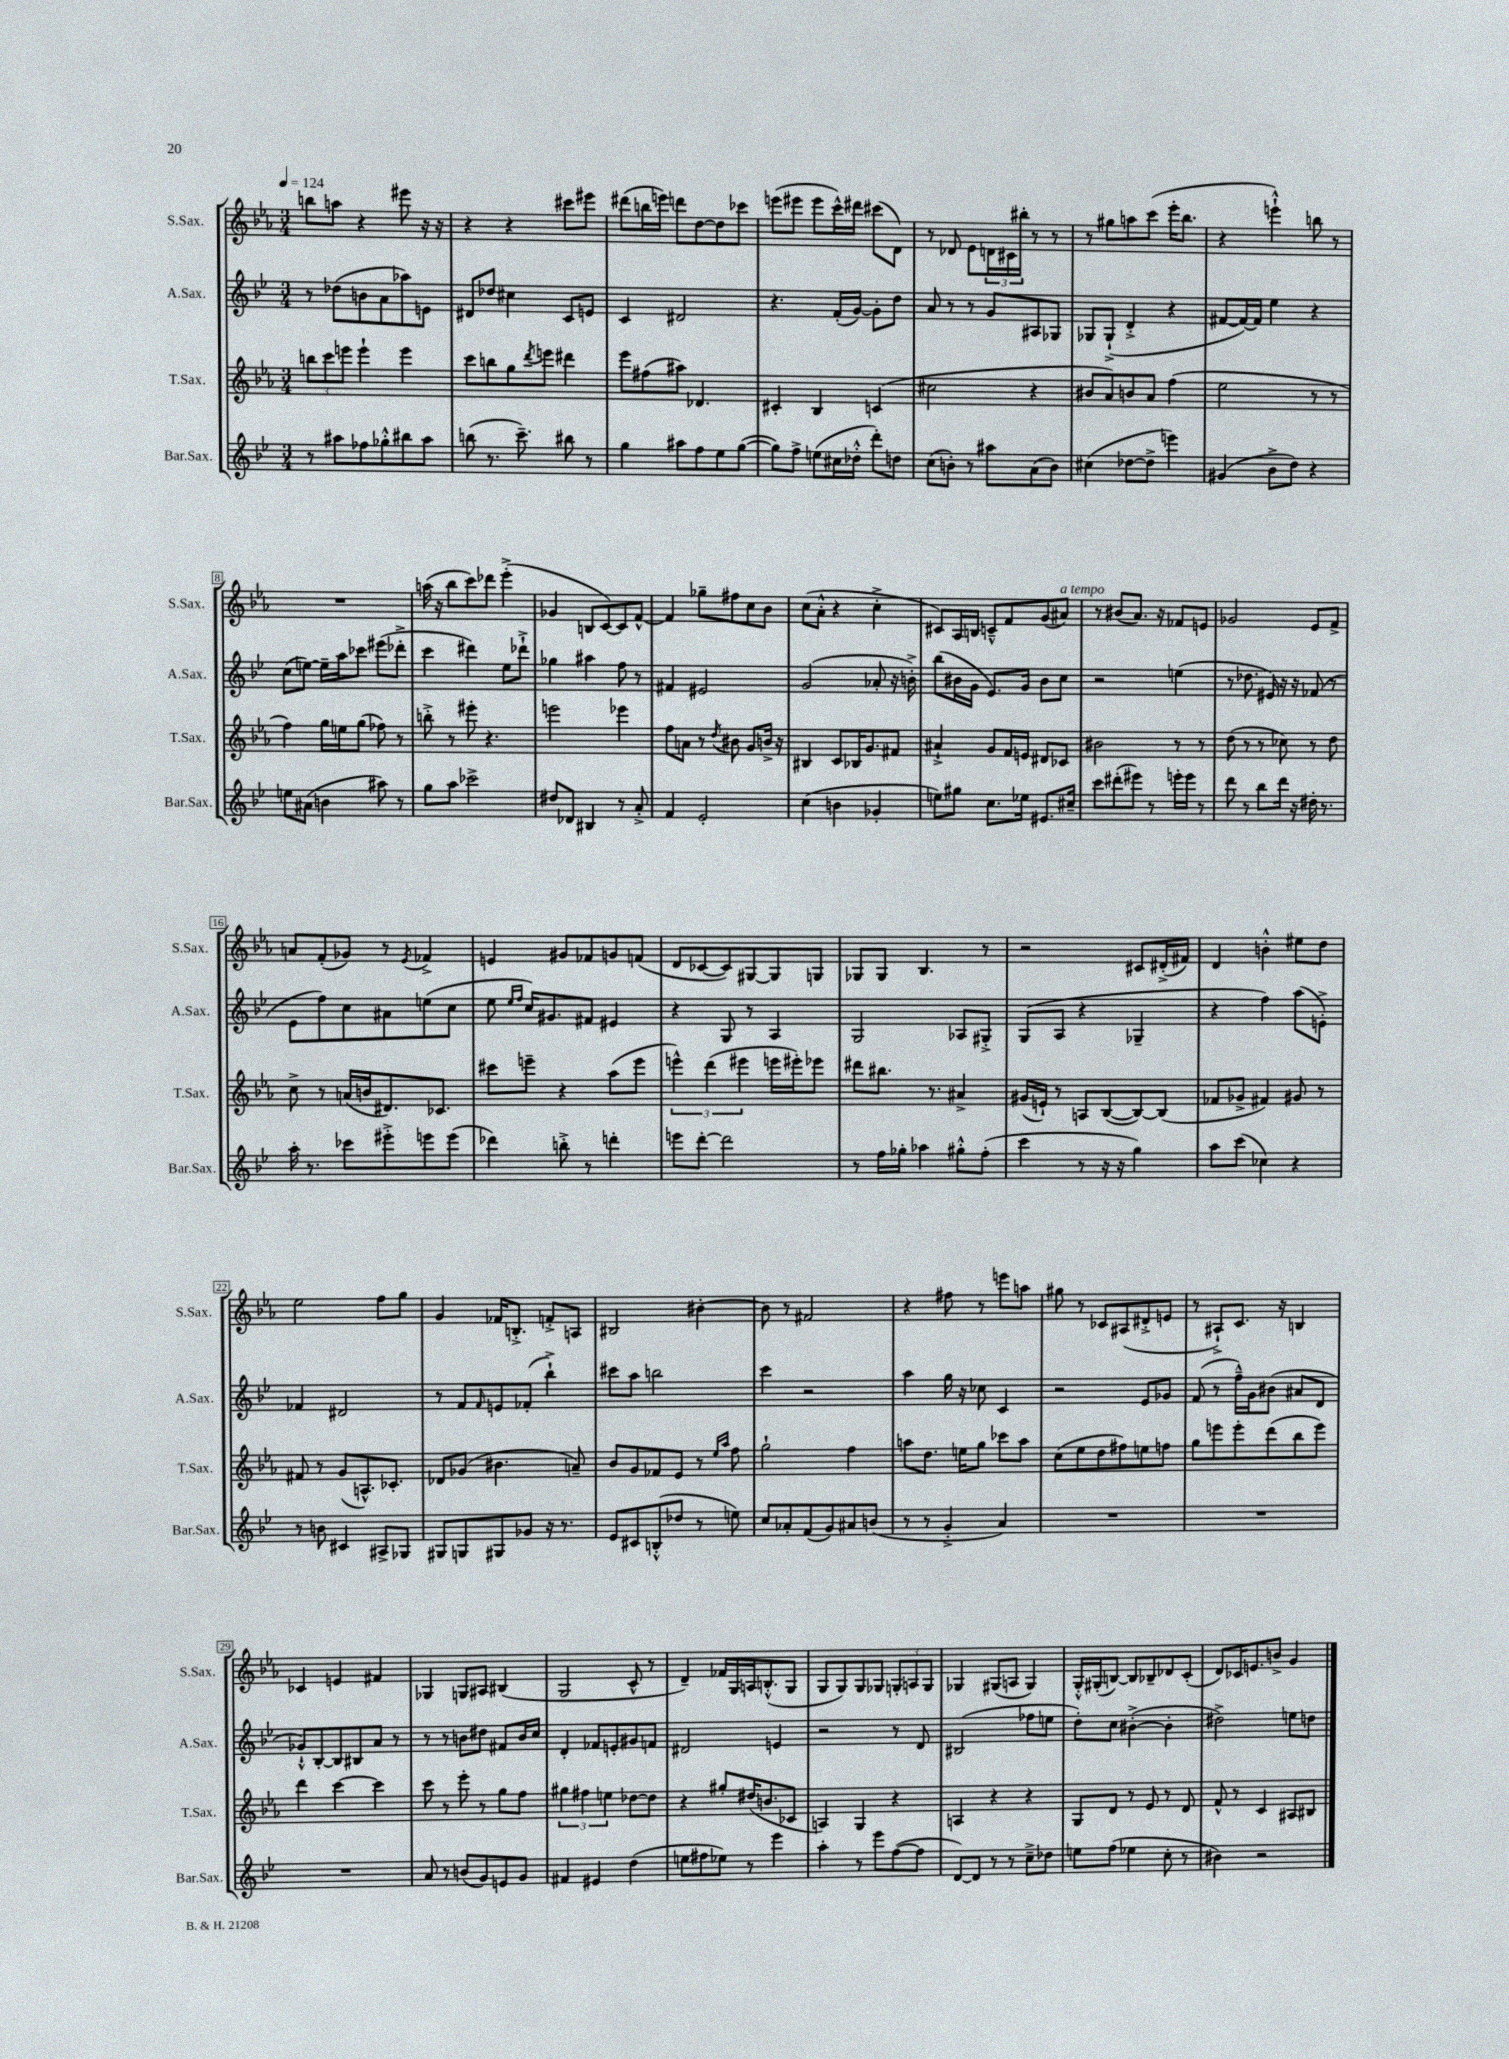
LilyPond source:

<<
\new StaffGroup <<
\new Staff = "s0" \with { instrumentName = "S.Sax." shortInstrumentName = "S.Sax." } {
    \clef treble \key ees \major \numericTimeSignature \time 3/4 \tempo 4 = 124
    b''8 a''8 r4 eis'''8 r16 r16 |
    r4 r4 cis'''8 eis'''8 |
    dis'''8( b''16 e'''16) d'''8 d''8~ d''8 ces'''8 |
    e'''8( eis'''8 eis'''8 c'''16-^) dis'''16 cis'''8( d'8) |
    r8 des'8 ees'8 \tuplet 3/2 { d'16 cis'16 bis''16-. } r8 r8 |
    r8 gis''8 a''8 c'''8( ees'''16-. bes''8. |
    r4 e'''4-!-^) b''8 r8 |
    R2. |
    a''16( r16 bes''8 c'''8) des'''8 ees'''4-.->( |
    ges'4 b8 c'8~) c'8 f'8~-^ |
    f'4 ges''8-- fis''8 c''8 bes'8 |
    c''8( aes'8-.-^ r4 c''4-.-> |
    cis'8) aes16 b16 c'8---^ f'8 g'8( ais'8^\markup { \italic "a tempo" }) |
    r8 bis'8( aes'8.) r16 fes'8 e'8 |
    ges'2 ees'8 f'8-> |
    a'8 f'8-.( ges'8) r8 \acciaccatura { ees'8 } fes'4-> |
    e'4 gis'8 fes'8 g'8 f'8( |
    d'8 ces'8~ ces'8) gis8~ gis8 g8 |
    ges8 ges8 bes4. r8 |
    r2 cis'8 dis'16-.->( fis'16) |
    d'4 b'4-.-^ eis''8 d''8 |
    ees''2 f''8 g''8 |
    g'4 fes'16 b8.-.-> f'8-.-> a8 |
    bis2 bis'4~-. |
    bis'8 r8 fis'2 |
    r4 fis''8 r8 e'''8 a''8 |
    gis''8 r8 ces'8 ais8( dis'8-.-> e'8 |
    r8 ais8-!->) c'8. r16 b4 |
    ces'4 e'4 fis'4 |
    ges4 g8 ais8 bis4( |
    g2 c'8-^ r8 |
    d'4--) fes'16 g16 a16 b8.-.-^( g8 |
    g8 g8) g8 ges8 \tuplet 3/2 { g8-. a8 g8 } |
    ges4 gis8( a8 gis4) |
    g16-.-^ gis16-.( b8~) b8 bes8-- des'8 c'8-.( |
    d'8) ces'16 e'8. b'8-> g'4 \bar "|." |
}
\new Staff = "s1" \with { instrumentName = "A.Sax." shortInstrumentName = "A.Sax." } {
    \clef treble \key bes \major \numericTimeSignature \time 3/4
    r8 des''8( b'8 a'8 aes''8) e'8 |
    dis'8 des''8 cis''4 c'8 e'8 |
    c'4 dis'2 |
    r4. f'16-.( g'16~) g'8-. d''8 |
    a'8 r8 r8 g'8 ais8 ges8 |
    ges8 ges8-!->( d'4-.-> r4 |
    fis'8~ fis'16~) fis'16 ees''4 r4 |
    c''8( e''8~) e''16-- a''16 ces'''8 eis'''8( des'''8-.-> |
    c'''4 dis'''4) ees''8 des'''8-!-> |
    ges''4 ais''4 f''8 r8 |
    fis'4 eis'2 |
    g'2( aes'8-. r16 b'16-.->) |
    bes''8( bis'16 g'16 ees'8.) g'16 bis'8 c''8 |
    r2 e''4( |
    r8 des''8. eis'16) r16 r16 fes'8( r8 |
    ees'8 f''8) c''8 ais'8 e''8( c''8 |
    ees''8 \grace { ees''16 f''16 } c''16) gis'8. fis'8 eis'4 |
    r4 g8 r8 a4 |
    g2 aes8 gis8-.-> |
    g8( a8 r4 ges4-- |
    r4 f''4) a''8( e'8-.->) |
    fes'4 dis'2 |
    r8 f'8 \grace { f'16 } e'8 fes'8-.( bes''4-!->) |
    cis'''8 a''8 b''2 |
    c'''4 r2 |
    a''4 g''16 r16 ces''8 c'4 |
    r2 ees'8 ges'8 |
    f'8( r8 f''16---^) g'16 bis'8( ais'8 d'8 |
    ges'8-!-^) bes8~-. bes8 bis8 a'8 r8 |
    r8 r8 b'8 dis''8 fis'8 b'16 c''16 |
    d'4-. fes'8 e'8-. gis'8 f'8 |
    dis'2 e'4 |
    r2 r8 d'8 |
    bis2( fes''8 e''8 |
    d''8-.) c''8 bis'4~-.->( bis'4-. |
    dis''2->) e''8 d''8 \bar "|." |
}
\new Staff = "s2" \with { instrumentName = "T.Sax." shortInstrumentName = "T.Sax." } {
    \clef treble \key ees \major \numericTimeSignature \time 3/4
    \tuplet 3/2 { b''8 c'''8 e'''8 } e'''4-! e'''4 |
    c'''8 b''8 g''8 \acciaccatura { d'''8 } e'''8 dis'''4 |
    ees'''8 fis''8( ais''8) des'4. |
    cis'4-. bes4 c'4( |
    cis''2 r4 |
    bis'8 aes'8) b'8 aes'8 f''4( |
    ees''2 r8 r8 |
    f''4) g''16 e''16 g''8( fes''8) r8 |
    b''8-.-> r8 eis'''8-. r4. |
    e'''2 ees'''4 |
    f''8 a'8 r8 \acciaccatura { d''8 } bis'8 g'8 b'16-> r16 |
    bis4 c'8 bes16 g'8. fis'8 |
    ais'4-!-> g'8 f'16 e'16 dis'8 ces'8 |
    bis'2 r8 r8 |
    d''8( r8 r8 ces''8) r8 d''8 |
    c''8-> r8 a'16( b'16 dis'8.) ces'8. |
    cis'''8 e'''8-- r4 aes''8( e'''8 |
    \tuplet 3/2 { e'''4-^) d'''4( eis'''4 } e'''16 eis'''16-.) ees'''8 |
    dis'''8 bis''8. r8. ais'4-> |
    gis'16( e'16-!) r8 a8 bes8~( bes8~) bes8( |
    fes'8 ges'8-> fis'4) gis'8 r8 |
    fis'8 r8 g'8( a8.-^) ces'8.-. |
    des'8 ges'8( bis'4. a'8--) |
    bes'8 g'8 fes'8 ees'8 r8 \grace { ees''16 aes''16 } f''8 |
    g''2-! f''4 |
    a''8 d''8. e''16 g''8 ces'''8 a''8 |
    c''8( ees''8 d''8 fis''8) e''8 f''8 |
    g''8 e'''8 e'''8-. d'''8( bes''8 e'''8) |
    d'''4 c'''4~ c'''4 |
    c'''8 r8 ees'''8-. r8 g''8 f''8 |
    \tuplet 3/2 { gis''4 fis''4 e''4 } des''8~ des''8 |
    r4 gis''8-. dis''16( b'8. ces'8 |
    a4) g4 r4 |
    a4 r4 r4 |
    g8 d'8 r8 ees'8 r8 d'8 |
    f'8-^ r8 c'4 ais8 bis8 \bar "|." |
}
\new Staff = "s3" \with { instrumentName = "Bar.Sax." shortInstrumentName = "Bar.Sax." } {
    \clef treble \key bes \major \numericTimeSignature \time 3/4
    r8 ais''8 fes''8 ges''8-.-^ bis''8 ais''8 |
    b''8( r8. c'''8.--) bis''8 r8 |
    g''4 ais''8 f''8 ees''8 g''8~( |
    g''8) f''8-> e''8( cis''16 des''16-.-^ d'''8-.) d''8 |
    c''8( b'8-.) r8 ais''8 a'8( b'8) |
    cis''4( des''8~ des''8-> e'''4) |
    gis'4( bes'8-> d''8) r4 |
    e''8 ais'8( b'4 ais''8) r8 |
    g''8 a''8 ces'''2-> |
    dis''8 des'8 bis4 r8 a'8-.-> |
    f'4 ees'2-. |
    c''4( b'4 ges'4-. |
    e''8) gis''8 c''8. ees''16 eis'8. cis''16-- |
    c'''8 dis'''8-.( eis'''8) r8 e'''16-. e'''16 r8 |
    d'''8 r8 bes''8 d'''16 r16 dis''16-. r8. |
    a''16-. r8. ces'''8 eis'''8-.-> e'''8 e'''8( |
    des'''4) b''8-.-> r8 d'''4-. |
    e'''8 d'''8~-. d'''2 |
    r8 f''16 ges''16-. aes''4 gis''8-.-^ f''8-.( |
    c'''4 r8 r16 r16 g''4) |
    a''8 c'''8( ces''4) r4 |
    r8 b'8 cis'4 ais8-> ges8 |
    gis8 g8 gis8 ges'8 r16 r8. |
    ees'8 cis'8 b8-.-^( des''8 r8 e''8) |
    c''8 aes'8-. f'8( g'8) ais'8 b'8( |
    r8 r8 g'4-.-> a'4) |
    R2. |
    R2. |
    R2. |
    a'8 r8 b'8( g'8) e'8 g'8 |
    fis'4 eis'4 d''4( |
    e''8 fis''8 ees''8) r8 ees'''4 |
    a''4-. r8 ees'''8 f''8~( f''8 |
    d'8~) d'8 r8 r8 c''8---> des''8 |
    e''8 f''8( ees''4 c''8-. r8 |
    bis'4) r2 \bar "|." |
}
>>
>>
\layout { \context { \Score \override BarNumber.stencil = #(make-stencil-boxer 0.1 0.3 ly:text-interface::print) } }
